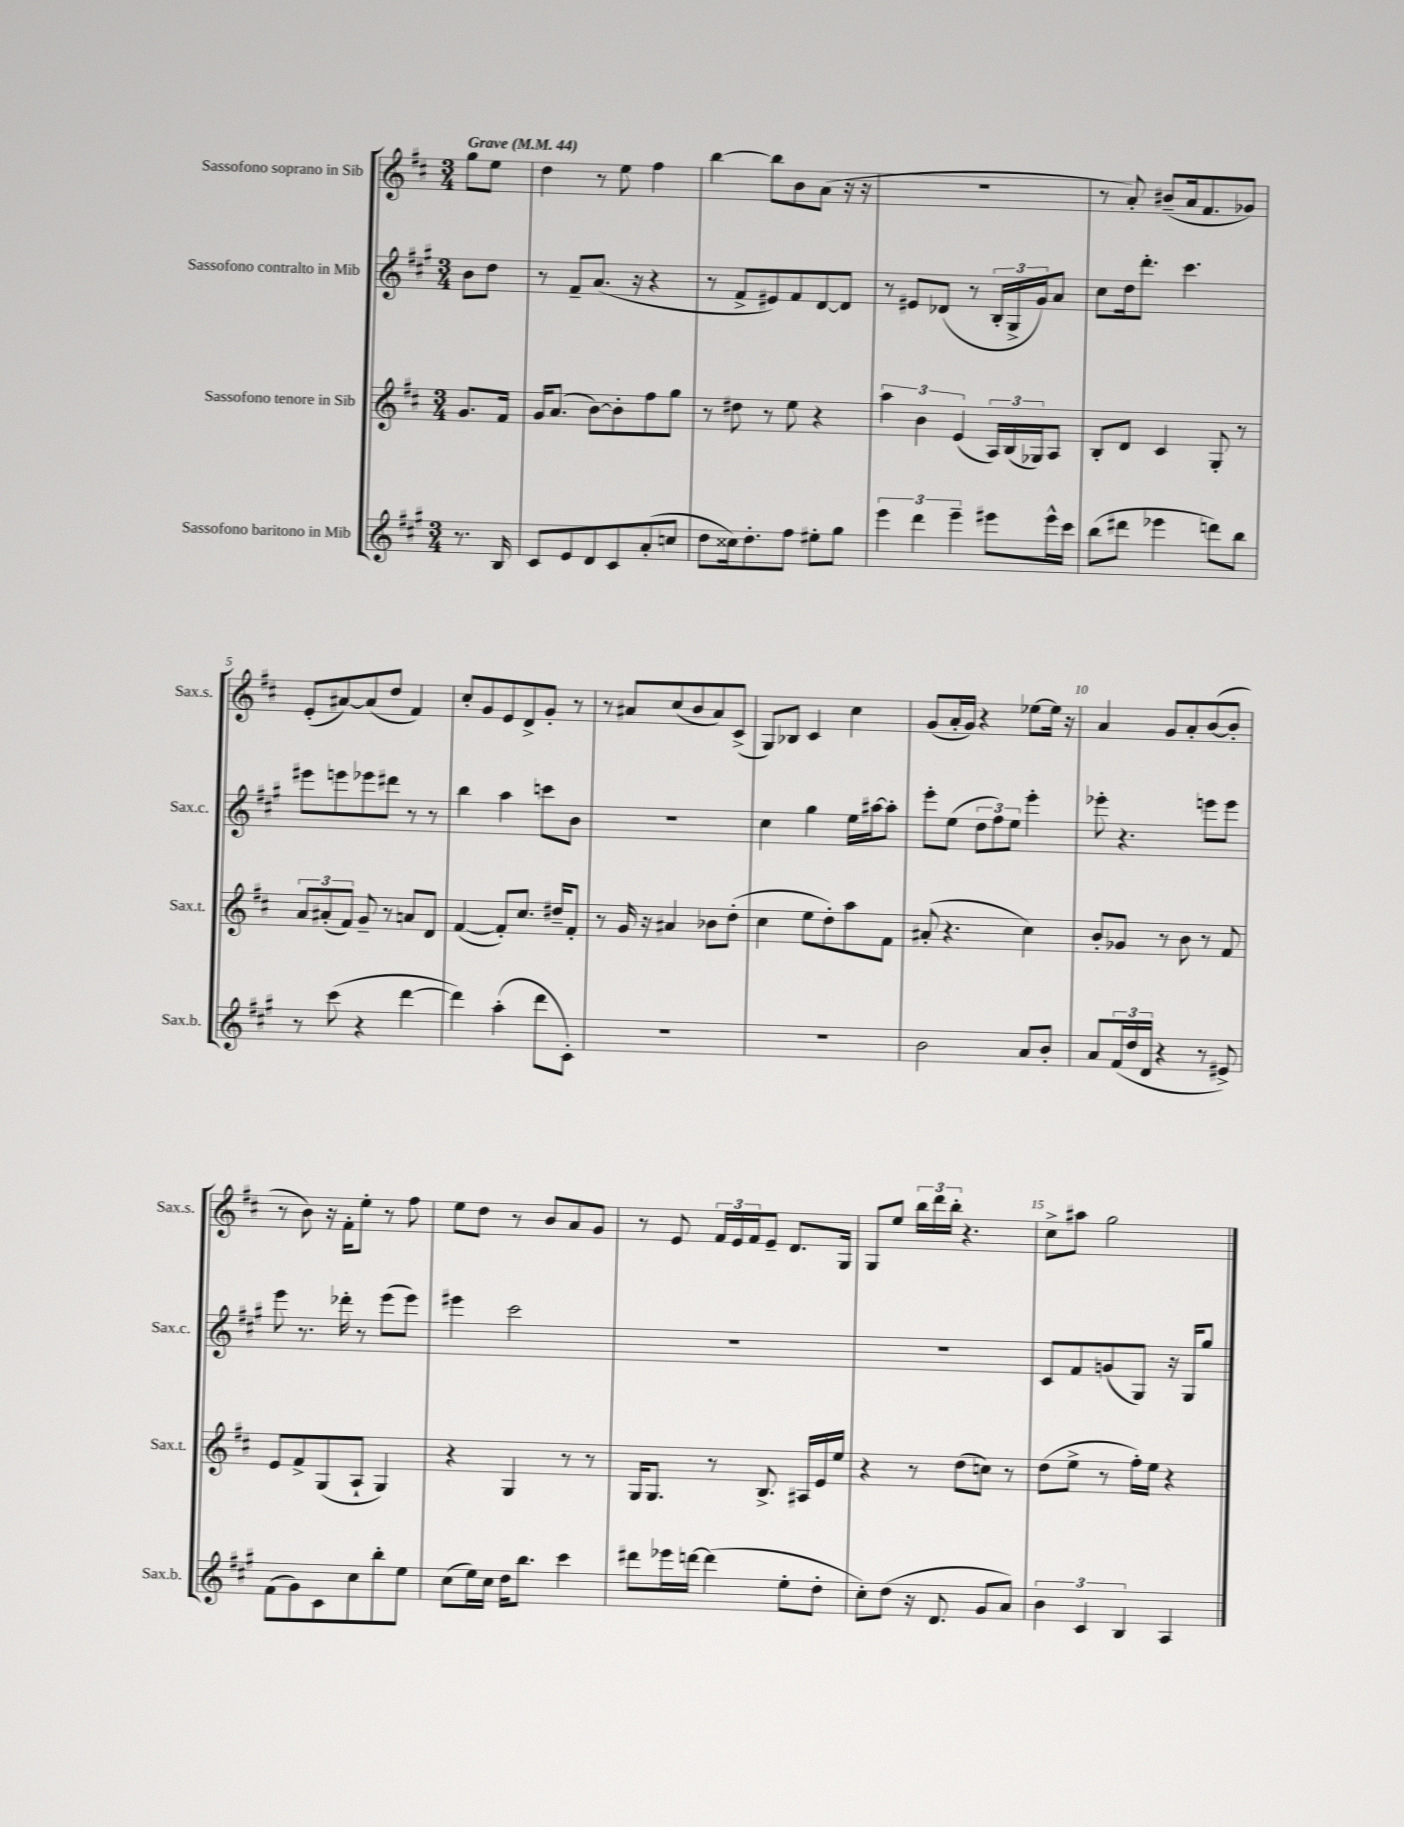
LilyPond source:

<<
\new StaffGroup <<
\new Staff = "s0" \with { instrumentName = "Sassofono soprano in Sib" shortInstrumentName = "Sax.s." } {
    \clef treble \key d \major \numericTimeSignature \time 3/4 \partial 4 \tempo "Grave" 4 = 44
    g''8 e''8 |
    d''4 r8 e''8 fis''4 |
    b''4~ b''8 b'8 a'8( r16 r16 |
    R2. |
    r8 a'8-.) bis'8--( a'16 fis'8. ges'8) |
    e'8-.( ais'8~) ais'8( d''8 fis'4) |
    cis''8-. g'8 e'8 d'8-> g'8-. r8 |
    r8 ais'8 cis''8( b'8 ais'8) cis'8->( |
    g8) bes8 cis'4 cis''4 |
    g'8( a'16-. g'16) r4 ees''8~ ees''16 r16 |
    a'4 g'8 a'8-. b'8~( b'8-. |
    r8 b'8) r16 fis'16-. e''8-. r8 fis''8 |
    e''8 d''8 r8 b'8 a'8 g'8 |
    r8 e'8 \tuplet 3/2 { fis'16 e'16 fis'16 } e'8-- d'8. g16 |
    g8 e''8 \tuplet 3/2 { b''16 d'''16 b''16-. } r4. |
    cis''8-> ais''8 g''2 \bar "|." |
}
\new Staff = "s1" \with { instrumentName = "Sassofono contralto in Mib" shortInstrumentName = "Sax.c." } {
    \clef treble \key a \major \numericTimeSignature \time 3/4 \partial 4
    b'8 d''8 |
    r8 fis'8-- a'8.( r16 r4 |
    r8 fis'8-> eis'8) fis'8 d'8~ d'8 |
    r8 eis'8 des'8( r8 \tuplet 3/2 { b16-. gis16-> gis'16) } a'8 |
    cis''8 d''16 d'''8.-. cis'''4. |
    eis'''8 e'''8 ees'''8 dis'''8 r8 r8 |
    b''4 a''4 c'''8 b'8 |
    R2. |
    cis''4 gis''4 e''16 ais''16~ ais''8-. |
    e'''8-. e''8( \tuplet 3/2 { d''8 fis''8) e''8 } e'''4-. |
    ees'''8-. r4. e'''8 e'''8 |
    e'''8 r8. des'''16-. r8 e'''8( e'''8) |
    eis'''4 cis'''2 |
    R2. |
    R2. |
    cis'8 fis'8 g'8( gis8) r16 gis16 gis''8 \bar "|." |
}
\new Staff = "s2" \with { instrumentName = "Sassofono tenore in Sib" shortInstrumentName = "Sax.t." } {
    \clef treble \key d \major \numericTimeSignature \time 3/4 \partial 4
    g'8. fis'16 |
    g'16 a'8.( b'8~) b'8-. fis''8 g''8 |
    r8 dis''8 r8 e''8 r4 |
    \tuplet 3/2 { a''4 b'4 e'4( } \tuplet 3/2 { a16) b16( ges16) } a8 |
    b8-. d'8 cis'4 g8-. r8 |
    \tuplet 3/2 { a'8 ais'8-.( fis'8) } g'8-- r8 a'8 d'8 |
    fis'4~( fis'8-.) cis''8. dis''16-- fis'8-. |
    r8 g'16 r16 ais'4 bes'8 d''8-.( |
    cis''4 e''8 d''8-.) a''8 fis'8 |
    ais'8-.( r4. cis''4) |
    b'8-. ges'8 r8 b'8 r8 fis'8 |
    e'8 fis'8-> g8( a8-! g4) |
    r4 g4 r8 r8 |
    g16 g8. r8 b8.-> ais16 e'16 e''16 |
    r4 r8 d''8( c''8) r8 |
    d''8( e''8-> r8 fis''16-.) e''16 r4 \bar "|." |
}
\new Staff = "s3" \with { instrumentName = "Sassofono baritono in Mib" shortInstrumentName = "Sax.b." } {
    \clef treble \key a \major \numericTimeSignature \time 3/4 \partial 4
    r8. b16 |
    cis'8 e'8 d'8 cis'8 a'8-.( c''8 |
    d''8 cisis''16) d''8.-. fis''8 eis''8-. gis''8 |
    \tuplet 3/2 { e'''4 d'''4 e'''4-- } eis'''8 eis'''16-^ cis'''16 |
    b''8( dis'''8 ees'''4 d'''8) b''8 |
    r8 cis'''8( r4 d'''4~ |
    d'''4) a''4-.( d'''8 cis'8-.) |
    R2. |
    R2. |
    b'2 a'8 b'8-. |
    a'8 \tuplet 3/2 { fis'16( d''16 d'16 } r4 r8 eis'8->) |
    fis'8( gis'8) cis'8 cis''8 b''8-. e''8 |
    cis''8( e''16) cis''16 d''16 b''8. cis'''4 |
    dis'''8 ees'''16 d'''16~ d'''4( e''8-. d''8-. |
    cis''8-.) d''8( r16 d'8. gis'8 a'8) |
    \tuplet 3/2 { b'4 cis'4 b4 } a4 \bar "|." |
}
>>
>>
\layout { \context { \Score \override BarNumber.break-visibility = ##(#f #t #t) barNumberVisibility = #(every-nth-bar-number-visible 5) } }
